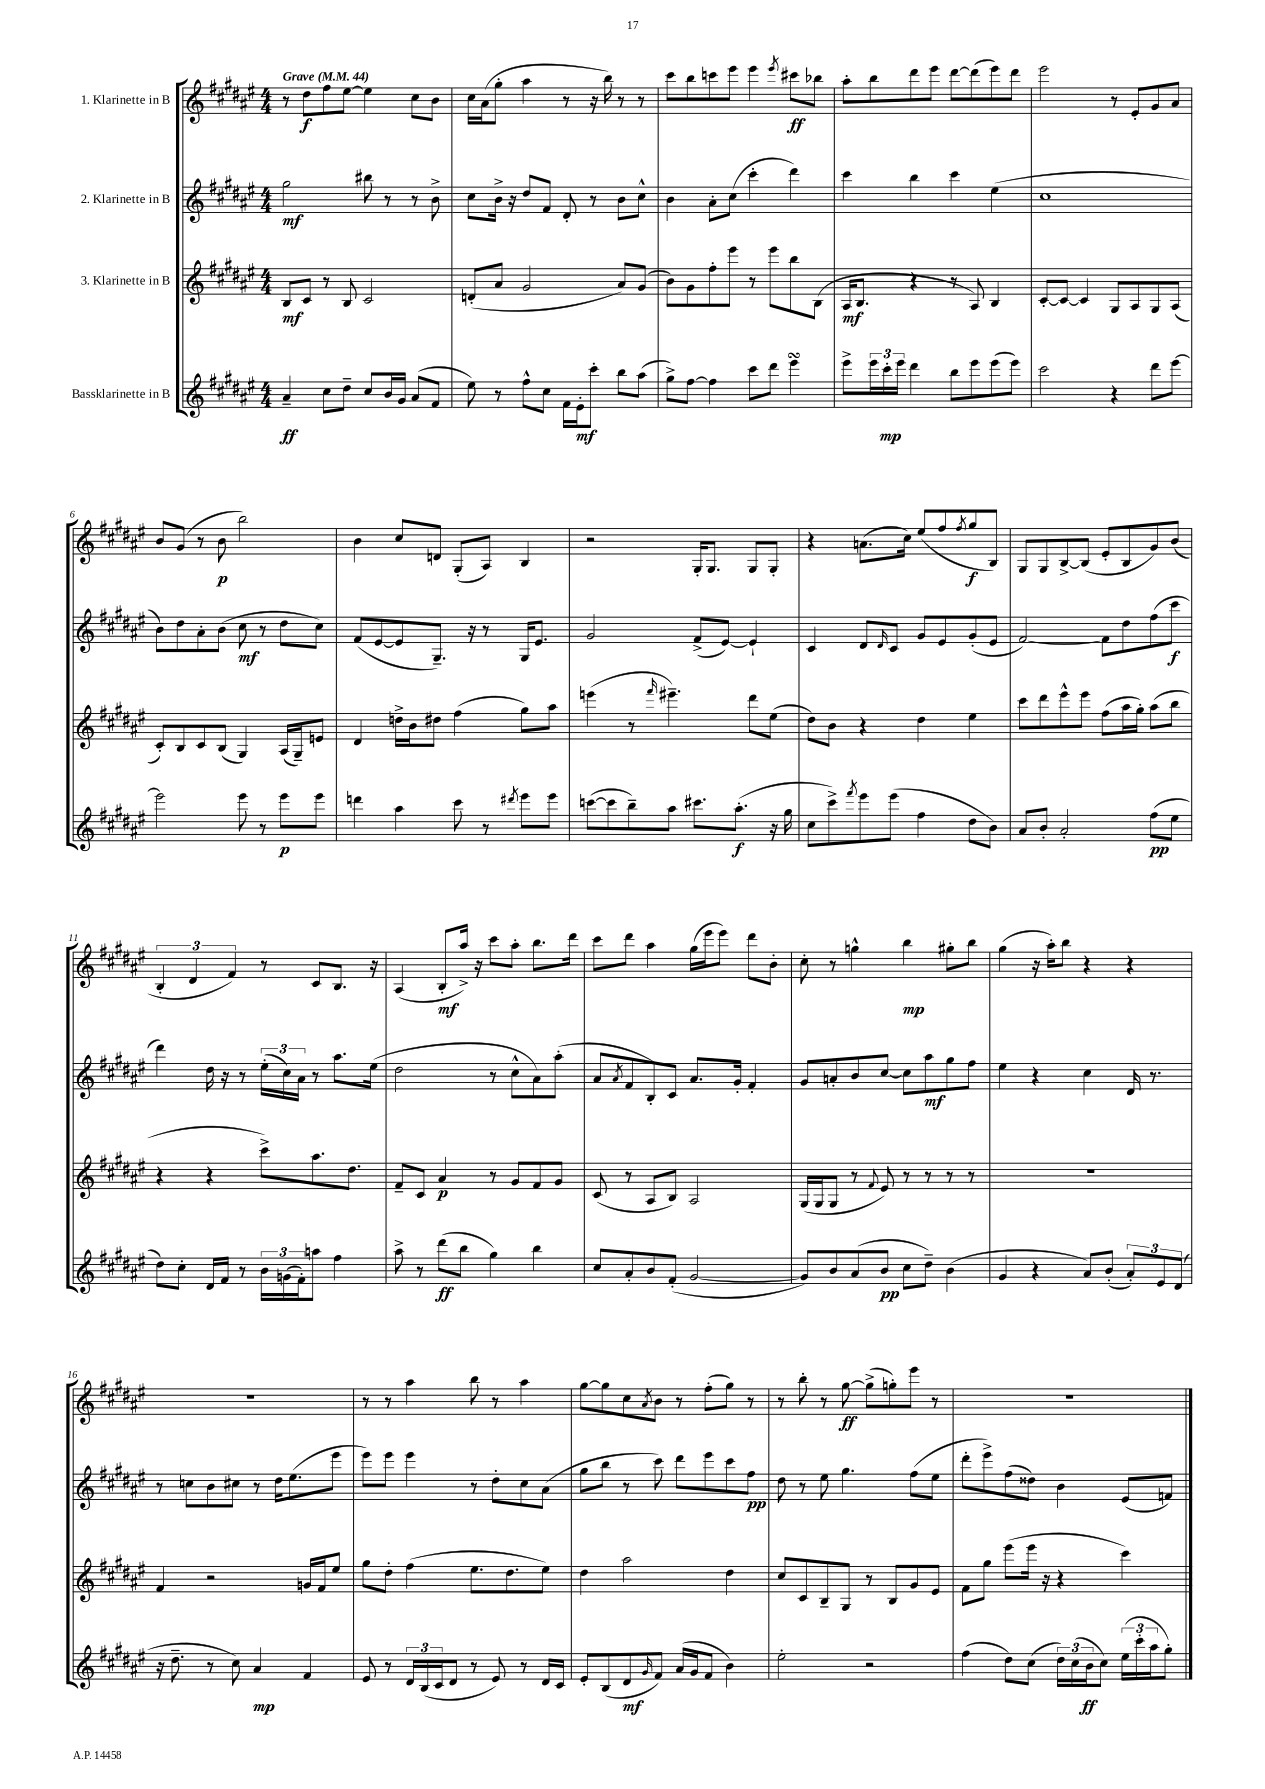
<<
\new StaffGroup <<
\new Staff = "s0" \with { instrumentName = "1. Klarinette in B" } {
    \clef treble \key fis \major \numericTimeSignature \time 4/4 \tempo "Grave" 4 = 44
    r8 dis''8\f fis''8 eis''8~ eis''4 cis''8 b'8 |
    cis''16 ais'16( gis''8-. ais''4 r8 r16 b''16) r8 r8 |
    cis'''8 b''8 c'''8 eis'''8 eis'''4 \acciaccatura { eis'''8 } cis'''8\ff bes''8 |
    ais''8-. b''8 dis'''8 eis'''8 dis'''8~ dis'''8( eis'''8) dis'''8 |
    eis'''2 r8 eis'8-. gis'8 ais'8 |
    b'8 gis'8( r8 b'8\p b''2) |
    b'4 cis''8 d'8 gis8-.( ais8) b4 |
    r2 gis16-. gis8. gis8 gis8-. |
    r4 a'8.( cis''16) eis''8( fis''8 \acciaccatura { fis''8 } gis''8\f b8) |
    gis8 gis8 b8~-> b8( eis'8-. b8 gis'8) b'8( |
    \tuplet 3/2 { b4-. dis'4 fis'4) } r8 cis'8 b8. r16 |
    ais4( b8-.\mf ais''16->) r16 cis'''8 ais''8-. b''8. dis'''16 |
    cis'''8 dis'''8 ais''4 gis''16( eis'''16 eis'''8) dis'''8 b'8-. |
    cis''8-. r8 g''4-^ b''4\mp gis''8-. b''8 |
    gis''4( r16 ais''16-.) b''8 r4 r4 |
    R1 |
    r8 r8 ais''4 b''8 r8 ais''4 |
    gis''8~ gis''8 cis''8 \acciaccatura { ais'8 } b'8 r8 fis''8-.( gis''8) r8 |
    r8 b''8-. r8 gis''8~\ff gis''8->( g''8-.) eis'''8 r8 |
    R1 \bar "|." |
}
\new Staff = "s1" \with { instrumentName = "2. Klarinette in B" } {
    \clef treble \key fis \major \numericTimeSignature \time 4/4
    gis''2\mf bis''8 r8 r8 b'8-> |
    cis''8 b'16-> r16 dis''8 fis'8 dis'8-. r8 b'8 cis''8-^ |
    b'4 ais'8-. cis''8( cis'''4-. dis'''4) |
    cis'''4 b''4 cis'''4 eis''4( |
    cis''1 |
    b'8) dis''8 ais'8-. b'8( cis''8\mf r8 dis''8 cis''8) |
    fis'8( eis'8~ eis'8 gis8.--) r16 r8 gis16 eis'8. |
    gis'2 fis'8->( eis'8~) eis'4-! |
    cis'4 dis'8 \grace { dis'16 } cis'8 gis'8 eis'8 gis'8-.( eis'8 |
    fis'2~) fis'8 dis''8 fis''8( cis'''8\f |
    dis'''4) dis''16 r16 r8 \tuplet 3/2 { eis''16-.( cis''16) ais'16 } r8 ais''8. eis''16( |
    dis''2 r8 cis''8-^ ais'8) ais''8-.( |
    ais'8 \acciaccatura { ais'8 } fis'8 b8-.) cis'8 ais'8. gis'16-. fis'4-. |
    gis'8 a'8-. b'8 cis''8~ cis''8 ais''8\mf gis''8 fis''8 |
    eis''4 r4 cis''4 dis'16 r8. |
    r8 c''8 b'8 cis''8 r8 dis''16 eis''8.( eis'''8 |
    eis'''8) eis'''8 eis'''4 r8 dis''8-. cis''8 ais'8( |
    gis''8 b''8 r8 cis'''8) dis'''8 eis'''8 cis'''8 fis''8\pp |
    dis''8 r8 eis''8 gis''4. fis''8( eis''8 |
    dis'''8-. eis'''8->) fis''8( disis''8) b'4 eis'8( f'8) \bar "|." |
}
\new Staff = "s2" \with { instrumentName = "3. Klarinette in B" } {
    \clef treble \key fis \major \numericTimeSignature \time 4/4
    b8\mf cis'8 r8 b8 cis'2 |
    d'8-.( ais'8 gis'2 ais'8) gis'8( |
    b'8) gis'8 fis''8-. eis'''8 r8 eis'''8 b''8 b8( |
    ais16\mf b8. r4 r8 ais8) b4 |
    cis'8~-. cis'8~ cis'4 gis8 ais8 gis8 ais8( |
    cis'8-.) b8 cis'8 b8( gis4) ais16( gis16--) e'8 |
    dis'4 d''16-> b'16 dis''8 fis''4( gis''8) ais''8 |
    e'''4( r8 \grace { fis'''16 } eis'''4.--) dis'''8 eis''8( |
    dis''8) b'8 r4 dis''4 eis''4 |
    cis'''8 dis'''8 eis'''8-^ eis'''8 fis''8( ais''16 gis''16-.) ais''8( b''8 |
    r4 r4 cis'''8->) ais''8. dis''8. |
    fis'8-- cis'8 ais'4\p r8 gis'8 fis'8 gis'8 |
    cis'8( r8 ais8 b8) ais2 |
    gis16( gis16 gis8 r8 \appoggiatura { fis'8 } eis'8) r8 r8 r8 r8 |
    r1 |
    fis'4 r2 g'16 fis'16 eis''8 |
    gis''8 dis''8-. fis''4( eis''8. dis''8. eis''8) |
    dis''4 ais''2 dis''4 |
    cis''8 cis'8 b8-- gis8 r8 b8 gis'8 eis'8 |
    fis'8 gis''8 eis'''8( eis'''16 r16 r4 cis'''4) \bar "|." |
}
\new Staff = "s3" \with { instrumentName = "Bassklarinette in B" } {
    \clef treble \key fis \major \numericTimeSignature \time 4/4
    ais'4--\ff cis''8 dis''8-- cis''8 b'16 gis'16 ais'8( fis'8 |
    eis''8) r8 fis''8-^ cis''8 fis'16 eis'16-.\mf cis'''8-. b''8 ais''8( |
    gis''8->) fis''8~ fis''4 cis'''8 dis'''8 eis'''4\turn |
    eis'''8-> \tuplet 3/2 { eis'''16 cis'''16-.\mp eis'''16 } dis'''4 b''8 eis'''8 eis'''8( eis'''8) |
    cis'''2 r4 dis'''8 eis'''8~ |
    eis'''2 eis'''8 r8 eis'''8\p eis'''8 |
    d'''4 ais''4 cis'''8 r8 \acciaccatura { dis'''8 } eis'''8 eis'''8 |
    c'''8~( c'''8 b''8--) ais''8 cis'''8. ais''8.-.\f( r16 gis''16 |
    cis''8 cis'''8->) \acciaccatura { fis'''8 } eis'''8 eis'''8( fis''4 dis''8 b'8) |
    ais'8 b'8-. ais'2-. fis''8\pp( eis''8 |
    dis''8) cis''8-. dis'16 fis'16 r8 \tuplet 3/2 { b'16 g'16( fis'16-.) } a''8 fis''4 |
    ais''8-> r8 dis'''8\ff( b''8 gis''4) b''4 |
    cis''8 ais'8-. b'8 fis'8-.( gis'2~ |
    gis'8) b'8 ais'8( b'8\pp cis''8 dis''8--) b'4( |
    gis'4 r4 ais'8) b'8-.( \tuplet 3/2 { ais'8-.) eis'8 dis'8( } |
    r16 dis''8.-- r8 cis''8) ais'4\mp fis'4 |
    eis'8 r8 \tuplet 3/2 { dis'16 b16( cis'16 } dis'8 r8 eis'8) r8 dis'16 cis'16 |
    eis'8-. b8( dis'8\mf \grace { gis'16 } fis'8) ais'16( gis'16 fis'8 b'4) |
    eis''2-. r2 |
    fis''4( dis''8) cis''8( \tuplet 3/2 { dis''16) cis''16( b'16\ff } cis''8) \tuplet 3/2 { eis''16( cis'''16-. ais''16 } gis''8-.) \bar "|." |
}
>>
>>
